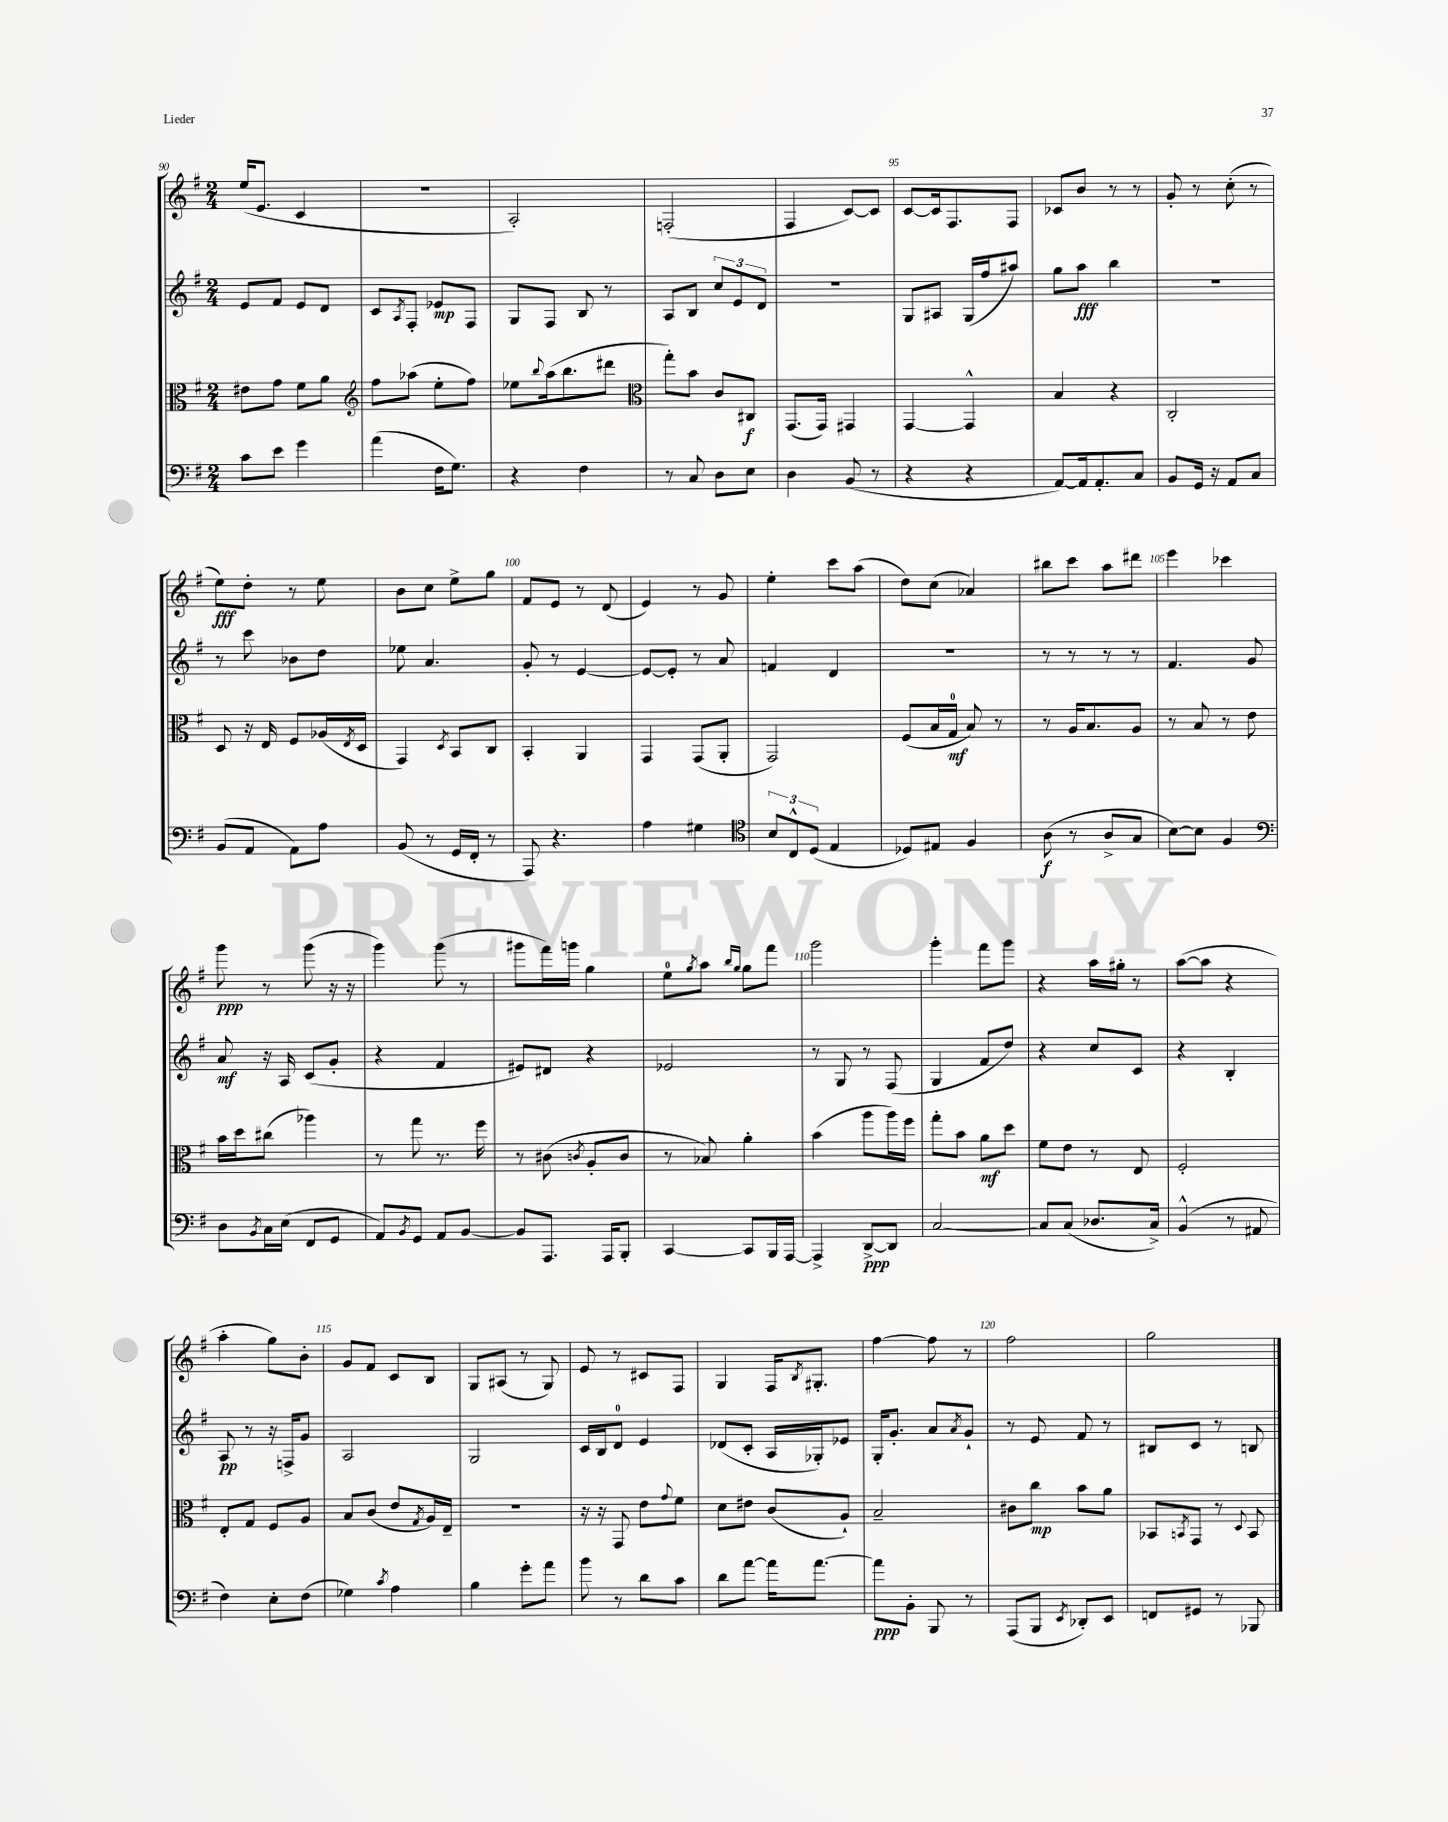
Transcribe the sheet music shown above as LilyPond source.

<<
\new StaffGroup <<
\new Staff = "s0" {
    \clef treble \key g \major \numericTimeSignature \time 2/4
    e''16( e'8. c'4 |
    R2 |
    a2-.) |
    f2-.( |
    fis4 c'8~) c'8 |
    c'8~ c'16 fis8. fis8 |
    ces'8 b'8 r8 r8 |
    g'8-. r8 c''8-.( r8 |
    e''8\fff) d''8-. r8 e''8 |
    b'8 c''8 e''8-> g''8 |
    fis'8 e'8 r8 d'8( |
    e'4) r8 g'8 |
    e''4-. c'''8 a''8( |
    d''8) c''8( aes'4) |
    bis''8 c'''8 a''8 dis'''8 |
    e'''4 ces'''4 |
    g'''8\ppp r8 g'''8( r16 r16 |
    g'''4) g'''8( r8 |
    gis'''8 fis'''16) g'''16 g''4 |
    e''8-0 \acciaccatura { g''8 } a''8 \grace { b''16 g''16 } g''8 fis'''8 |
    g'''2 |
    g'''4-. fis'''8 g'''8 |
    r4 a''16 gis''16-. r8 |
    a''8~( a''8 r4 |
    a''4-. g''8) b'8-. |
    g'8 fis'8 c'8 b8 |
    g8 ais8( r8 g8) |
    e'8 r8 cis'8 fis8 |
    g4 fis16 \acciaccatura { b8 } gis8.-. |
    fis''4~ fis''8 r8 |
    fis''2 |
    g''2 \bar "|." |
}
\new Staff = "s1" {
    \clef treble \key g \major \numericTimeSignature \time 2/4
    e'8 fis'8 e'8 d'8 |
    c'8 \acciaccatura { a8 } fis8-. ees'8\mp fis8 |
    g8 fis8 b8 r8 |
    a8 b8 \tuplet 3/2 { c''8 e'8 d'8 } |
    R2 |
    g8 ais8 g16( fis''16 ais''8) |
    g''8 a''8\fff b''4 |
    r2 |
    r8 c'''8 bes'8 d''8 |
    ees''8 a'4. |
    g'8-. r8 e'4~ |
    e'8~ e'8-. r8 a'8 |
    f'4 d'4 |
    R2 |
    r8 r8 r8 r8 |
    fis'4. g'8 |
    a'8\mf r16 a16 c'8( g'8-. |
    r4 fis'4 |
    eis'8) dis'8 r4 |
    ees'2 |
    r8 g8 r8 fis8( |
    g4 fis'8 d''8) |
    r4 c''8 c'8 |
    r4 b4-. |
    a8\pp r8 r16 f16-> g'8 |
    a2 |
    g2 |
    c'16 b16 d'8-0 e'4 |
    des'8( c'8-. a16 ges16-.) ees'8 |
    g16-. g'8.-. a'8 \acciaccatura { a'8 } g'8-! |
    r8 e'8 fis'8 r8 |
    bis8 c'8 r8 b8 \bar "|." |
}
\new Staff = "s2" {
    \clef alto \key g \major \numericTimeSignature \time 2/4
    eis'8 g'8 fis'8 a'8 |
    \clef treble fis''8 aes''8( e''8-. fis''8) |
    ees''8 \appoggiatura { b''8 } a''16( b''8. dis'''8 |
    \clef alto g''8-.) b'8 c'8 cis8\f |
    g,8.( g,16) gis,4 |
    g,4~ g,4-^ |
    b4 r4 |
    c2-. |
    d8 r16 e16 fis8 aes16( \acciaccatura { e8 } d16 |
    g,4) \acciaccatura { d8 } b,8 c8 |
    b,4-. a,4 |
    g,4 g,8( a,8-. |
    g,2) |
    fis8( b16 g16-0\mf b8) r8 |
    r8 a16 b8. a8 |
    r8 b8 r8 e'8 |
    b'16 d''16 cis''8( aes''4) |
    r8 g''8 r8. fis''16 |
    r8 cis'8( \acciaccatura { c'8 } a8-. c'8 |
    r8 bes8) a'4-. |
    b'4( a''8 a''16) fis''16 |
    g''8-. b'8 a'8\mf d''8 |
    fis'8 e'8 r8 e8 |
    fis2-. |
    e8-. g8 fis8 a8 |
    b8 c'8( e'8 \acciaccatura { g8 } a16) e16-- |
    R2 |
    r16 r16 g,8 e'8 \appoggiatura { g'8 } fis'8 |
    d'8 eis'8 c'8( a8-!) |
    b2-- |
    cis'8 c''8\mp b'8 a'8 |
    bes,8 \acciaccatura { b,8 } g,8 r8 \appoggiatura { d8 } b,8 \bar "|." |
}
\new Staff = "s3" {
    \clef bass \key g \major \numericTimeSignature \time 2/4
    c'8 e'8 g'4 |
    a'4( fis16 g8.) |
    r4 fis4 |
    r8 c8 d8 e8 |
    d4 b,8( r8 |
    r4 r4 |
    a,8~) a,16 a,8.-. c8 |
    b,8 g,16 r16 a,8 c8 |
    b,8( a,8 a,8) a8 |
    b,8( r8 g,16 fis,16-. r8 |
    a,,8) r4. |
    a4 gis4 |
    \clef tenor \tuplet 3/2 { b8 c8-^ d8( } e4 |
    des8) eis8 fis4 |
    a8\f( r8 a8-> g8 |
    b8~) b8 fis4 |
    \clef bass d8 \acciaccatura { b,8 } c16 e16( fis,8 g,8 |
    a,8) \acciaccatura { b,8 } g,8 a,8 b,8~ |
    b,8 a,,8. a,,16 b,,8-. |
    c,4~ c,8 b,,16 a,,16~ |
    a,,4-> d,8~->\ppp d,8 |
    c2~ |
    c8 c8( des8. c16->) |
    b,4-^( r8 ais,8 |
    fis4) e8-. fis8( |
    ges4) \acciaccatura { c'8 } a4 |
    b4 g'8-. a'8 |
    b'8 r8 d'8 c'8 |
    d'8 a'8~ a'16 a'8.~ |
    a'8\ppp b,8-. b,,8 r8 |
    a,,8( b,,8 \acciaccatura { e,8 } des,8-.) e,8 |
    f,8 gis,8 r8 bes,,8 \bar "|." |
}
>>
>>
\layout { \context { \Score currentBarNumber = #90 \override BarNumber.break-visibility = ##(#f #t #t) barNumberVisibility = #(every-nth-bar-number-visible 5) } }
